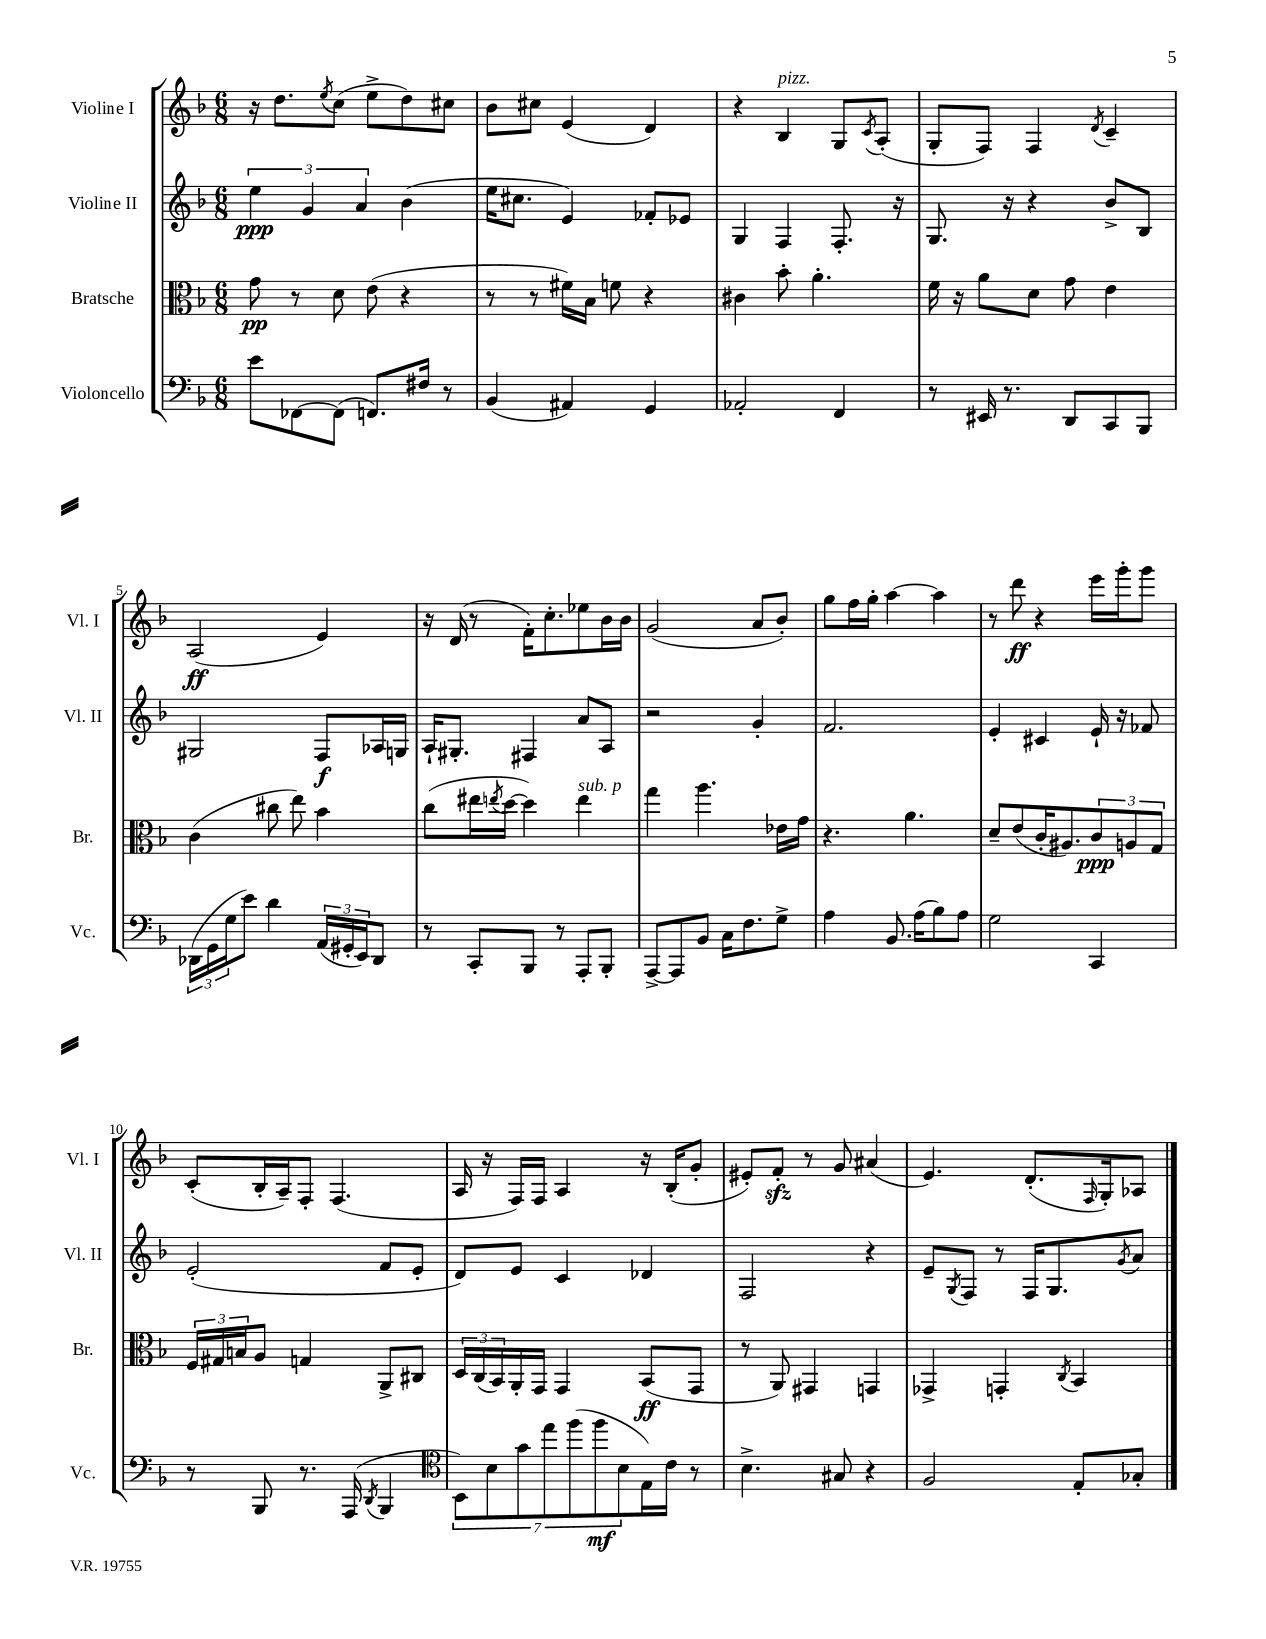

**kern	**dynam	**kern	**dynam	**kern	**dynam	**kern	**dynam
*part4	*part4	*part3	*part3	*part2	*part2	*part1	*part1
*staff4	*staff4	*staff3	*staff3	*staff2	*staff2	*staff1	*staff1
*I"Violoncello	*	*I"Bratsche	*	*I"Violine II	*	*I"Violine I	*
*I'Vc.	*	*I'Br.	*	*I'Vl. II	*	*I'Vl. I	*
*clefF4	*	*clefC3	*	*clefG2	*	*clefG2	*
*k[b-]	*	*k[b-]	*	*k[b-]	*	*k[b-]	*
*M6/8	*	*M6/8	*	*M6/8	*	*M6/8	*
=1	=1	=1	=1	=1	=1	=1	=1
8e\L	.	8g\	pp	6ee\	ppp	16r	.
.	.	.	.	.	.	8.dd\L	.
[8FF-X\	.	8r	.	.	.	.	.
.	.	.	.	6g/	.	.	.
.	.	.	.	.	.	8qee/	.
(8FF-\J]	.	8d\	.	.	.	(8cc\J	.
.	.	.	.	6a/	.	.	.
8.FFn/L)	.	(8e\	.	.	.	8ee^\L	.
.	.	4r	.	(4b-\	.	8dd\)	.
16F#X/Jk	.	.	.	.	.	.	.
8r	.	.	.	.	.	8cc#X\J	.
=2	=2	=2	=2	=2	=2	=2	=2
(4BB-/	.	8r	.	16ee\KL	.	8b-\L	.
.	.	.	.	8.cc#X\J	.	.	.
.	.	8r	.	.	.	8cc#X\J	.
4AA#X/)	.	16f#X\LL)	.	4e/)	.	(4e/	.
.	.	16B-\JJ	.	.	.	.	.
.	.	8fn\	.	.	.	.	.
4GG/	.	4r	.	8f-X'/L	.	4d/)	.
.	.	.	.	8e-X/J	.	.	.
=3	=3	=3	=3	=3	=3	=3	=3
2AA-X'/	.	4c#X\	.	4G/	.	4r	.
!	!	!	!	!	!	!LO:TX:a:i:t=pizz.	!
.	.	8b-'\	.	4F/	.	4B-/	.
.	.	4.a'\	.	.	.	.	.
4FF/	.	.	.	8.F'/	.	8G/L	.
.	.	.	.	.	.	8qc/	.
.	.	.	.	.	.	(8A'/J	.
.	.	.	.	16r	.	.	.
=4	=4	=4	=4	=4	=4	=4	=4
8r	.	16f\	.	8.G/	.	8G'/L	.
.	.	16r	.	.	.	.	.
16EE#X/	.	8a\L	.	.	.	8F/J)	.
8.r	.	.	.	16r	.	.	.
.	.	8d\J	.	4r	.	4F/	.
8DD/L	.	8g\	.	.	.	.	.
.	.	.	.	.	.	8qd/	.
8CC/	.	4e\	.	8b-^/L	.	4c~/	.
8BBB-/J	.	.	.	8B-/J	.	.	.
!!LO:LB:g=z
=5	=5	=5	=5	=5	=5	=5	=5
(24DD-X\LL	.	(4c\	.	2G#X/	.	(2A/	ff
24GG\	.	.	.	.	.	.	.
24G\J	.	.	.	.	.	.	.
8e\J)	.	.	.	.	.	.	.
4d\	.	8cc#X\	.	.	.	.	.
.	.	8ee\)	.	.	.	.	.
(24AA/LL	.	4b-\	.	8F/L	f	4e/)	.
24GG#X'/	.	.	.	.	.	.	.
24EE/J)	.	.	.	.	.	.	.
8DD-/J	.	.	.	16A-X/L	.	.	.
.	.	.	.	16Gn/JJ	.	.	.
=6	=6	=6	=6	=6	=6	=6	=6
8r	.	(8cc\L	.	16A`/KL	.	16r	.
.	.	.	.	8.G#X'/J	.	(16d/	.
8CC'/L	.	16ee#X\L	.	.	.	8r	.
.	.	8qeen/	.	.	.	.	.
.	.	[16dd\JJ	.	.	.	.	.
8BBB-/J	.	4dd\])	.	4F#X/	.	16f'\KL)	.
.	.	.	.	.	.	8.cc'\	.
8r	.	.	.	.	.	.	.
!	!	!LO:TX:a:i:t=sub. p	!	!	!	!	!
8AAA'/L	.	4ee\	.	8a/L	.	8ee-X\	.
8BBB-'/J	.	.	.	8A/J	.	16b-\L	.
.	.	.	.	.	.	16b-\JJ	.
=7	=7	=7	=7	=7	=7	=7	=7
[8AAA^/L	.	4gg\	.	2r	.	(2g/	.
8AAA/]	.	.	.	.	.	.	.
8BB-/J	.	4.aa\	.	.	.	.	.
16C\KL	.	.	.	.	.	.	.
8.F\	.	.	.	.	.	.	.
.	.	.	.	4g'/	.	8a/L	.
8G^\J	.	16e-X\LL	.	.	.	8b-'/J)	.
.	.	16g\JJ	.	.	.	.	.
=8	=8	=8	=8	=8	=8	=8	=8
4A\	.	4.r	.	2.f/	.	8gg\L	.
.	.	.	.	.	.	16ff\L	.
.	.	.	.	.	.	16gg'\JJ	.
8.BB-/	.	.	.	.	.	[4aa\	.
.	.	4.a\	.	.	.	.	.
(16A\KL	.	.	.	.	.	.	.
8B-\)	.	.	.	.	.	4aa\]	.
8A\J	.	.	.	.	.	.	.
=9	=9	=9	=9	=9	=9	=9	=9
2G\	.	8d~/L	.	4e'/	.	8r	.
.	.	(8e/	.	.	.	8ddd\	ff
.	.	16c'/K	.	4c#X/	.	4r	.
.	.	8.A#X/)	.	.	.	.	.
4CC/	.	12c/	ppp	16e`/	.	16eee\LL	.
.	.	.	.	16r	.	16ggg'\J	.
.	.	12An/	.	.	.	.	.
.	.	.	.	8f-X/	.	8ggg\J	.
.	.	12G/J	.	.	.	.	.
!!LO:LB:g=z
=10	=10	=10	=10	=10	=10	=10	=10
8r	.	24F/LL	.	(2e'/	.	(8c'/L	.
.	.	24G#X/	.	.	.	.	.
.	.	24Bn/J	.	.	.	.	.
8BBB-/	.	8A/J	.	.	.	16B-'/L	.
.	.	.	.	.	.	16A~/J)	.
8.r	.	4Gn/	.	.	.	8F'/J	.
.	.	.	.	.	.	(4.F/	.
(16AAA/	.	.	.	.	.	.	.
8qDD/	.	.	.	.	.	.	.
4BBB-/	.	8AA^/L	.	8f/L	.	.	.
.	.	8C#X/J	.	8e'/J	.	.	.
=11	=11	=11	=11	=11	=11	=11	=11
*clefC4	*	*	*	*	*	*	*
14BB-\L)	.	24D/LL	.	8d/L)	.	16A/	.
.	.	(24C/	.	.	.	.	.
.	.	.	.	.	.	16r	.
14B-\	.	.	.	.	.	.	.
.	.	24BB-/)	.	.	.	.	.
.	.	16AA'/	.	8e/J	.	16F/LL)	.
14g\	.	.	.	.	.	.	.
.	.	16GG/JJ	.	.	.	16F/JJ	.
14ee\	.	.	.	.	.	.	.
.	.	4GG/	.	4c/	.	4A/	.
(14ff\	.	.	.	.	.	.	.
14ff\	mf	.	.	.	.	.	.
14B-\	.	.	.	.	.	.	.
16E\L)	.	(8BB-/L	ff	4d-X/	.	16r	.
16c\JJ	.	.	.	.	.	(16B-'/KL	.
8r	.	8GG/J	.	.	.	8g'/J	.
=12	=12	=12	=12	=12	=12	=12	=12
4.B-^\	.	8r	.	2F/	.	8e#X'/L)	.
.	.	8AA/)	.	.	.	8fzz'/J	.
.	.	4GG#X/	.	.	.	8r	.
8G#X/	.	.	.	.	.	8g/	.
4r	.	4GGn/	.	4r	.	(4a#X/	.
=13	=13	=13	=13	=13	=13	=13	=13
2F/	.	4GG-X^/	.	8e~/L	.	4.e/)	.
.	.	.	.	8qG/	.	.	.
.	.	.	.	8F/J	.	.	.
.	.	4GGn'/	.	8r	.	.	.
.	.	.	.	16F/KL	.	(8.d'/L	.
.	.	.	.	8.G/	.	.	.
.	.	8qC/	.	.	.	.	.
8E'/L	.	4BB-/	.	.	.	.	.
.	.	.	.	.	.	16qqF/	.
.	.	.	.	.	.	16G'/k)	.
.	.	.	.	8qg/	.	.	.
8G-X'/J	.	.	.	8a/J	.	8A-X/J	.
==	==	==	==	==	==	==	==
*-	*-	*-	*-	*-	*-	*-	*-
